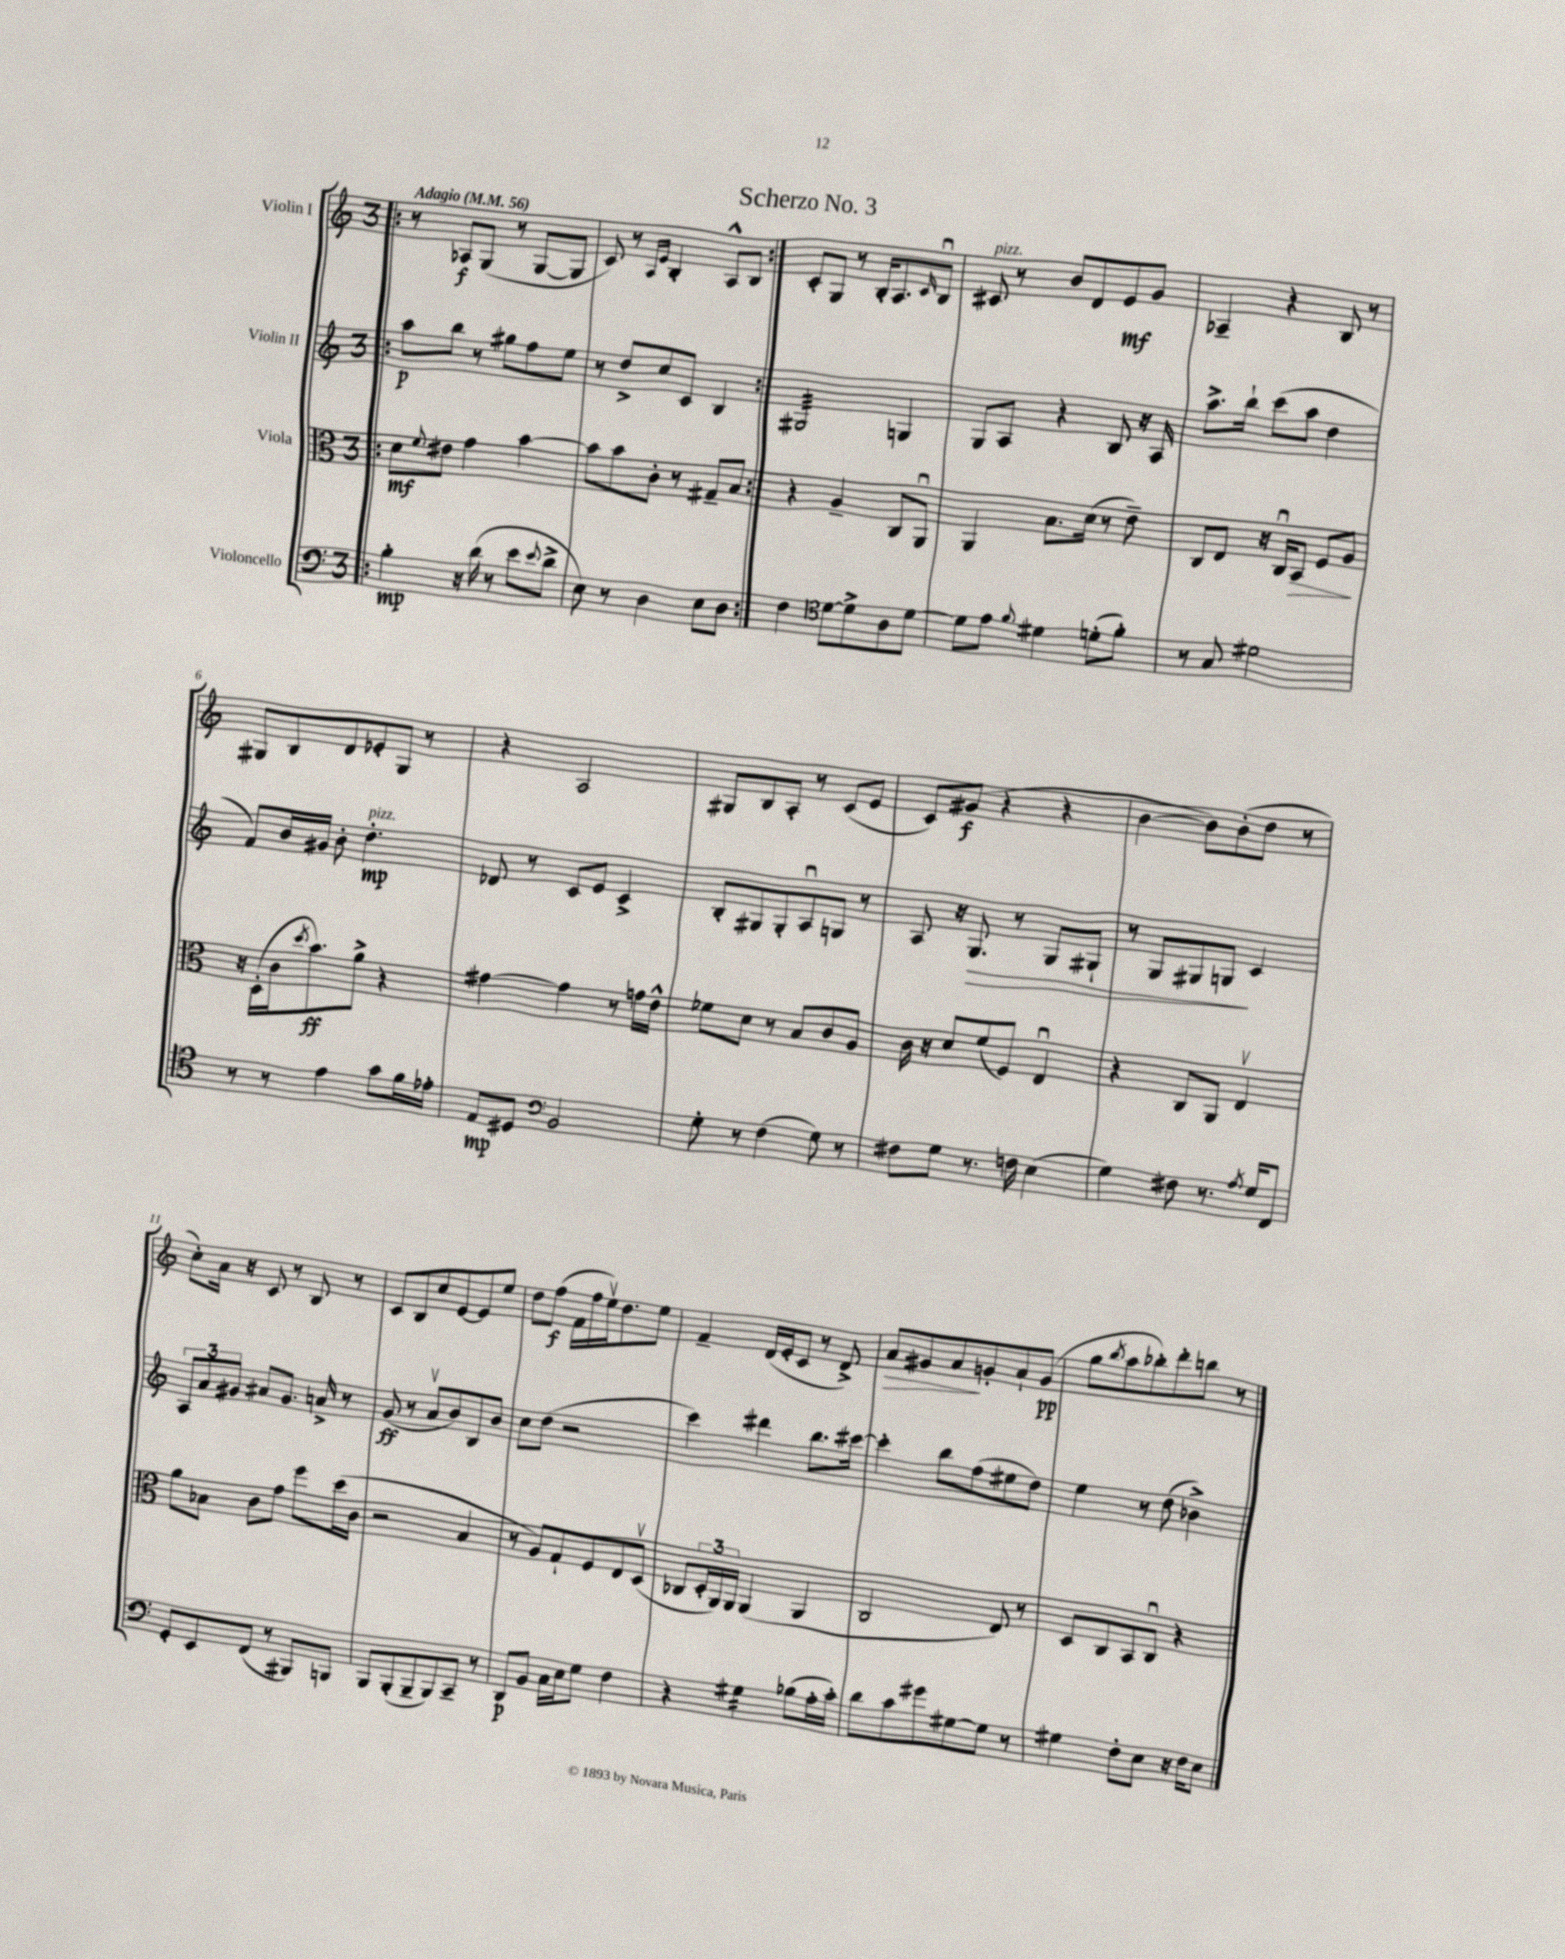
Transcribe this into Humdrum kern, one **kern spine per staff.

**kern	**kern	**kern	**kern
*staff4	*staff3	*staff2	*staff1
*clefF4	*clefC3	*clefG2	*clefG2
*k[]	*k[]	*k[]	*k[]
*M3/4	*M3/4	*M3/4	*M3/4
*MM56	*MM56	*MM56	*MM56
=!|:	=!|:	=!|:	=!|:
4B'\	8d\L	8aa\L	8r
.	8qqf/	.	.
.	8e#\J	8bb\J	8A-/L
16r	4g\	8r	(8G/J
(16d\	.	.	.
8r	.	8gg#\L	8r
8e\L	[4b\	8ff\	[8G/L
8qqe/	.	.	.
8d^\J	.	8ee\J	8G/]J
=	=	=	=
8E\)	8b\]L	8r	8c/)
8r	8b\	8dd^/L	8r
.	.	.	16qqA/LL
.	.	.	16qqe/JJ
4D\	8c'\J	8cc/	4B'/
.	8r	8c/J	.
8E\L	8G#~/L	4B/	8A^^/L
8D\J	8B/J	.	8B/J
=:|!	=:|!	=:|!	=:|!
4F\	4r	2G#/	8c'/L
.	.	.	8G/J
*clefC4	*	*	*
[8d\L	4A~/	.	8r
8d^\]	.	.	16B'/LK
.	.	.	8.A/
8A\	8C/L	4G/	.
.	.	.	16qqc/
[8d\J	8AAu/J	.	8Bu/J
=	=	=	=
8d\]L	4AA/	8G/L	8c#/
8e\J	.	8A/J	8r
8qqf/	.	.	.
4d#\	8.B\L	4r	8b/L
.	.	.	8d/
.	(16d\Jk	.	.
(8d'\L	8r	8B/	8e/
8f'\J)	8e~\)	16r	8g/J
.	.	16A/	.
=	=	=	=
8r	8C/L	8.aa^\L	4A-~/
8G/	8E/J	.	.
.	.	16bb`\Jk	.
2d#\	16r	(8ccc\L	4r
.	16Cu/LK	.	.
.	8BB/J	8aa\J	.
.	8F/L	4dd\	8B/
.	8A/J	.	8r
=	=	=	=
8r	16r	8f/L)	8G#/L
.	(16D'\LL	.	.
8r	16c\J	16b/L	8B/
.	8qdd/	.	.
.	8.b\)	16g#/JJ	.
4e\	.	8b'\	8d/
.	8a^\J	4.dd'\	8e-'/
8g\L	4r	.	8G#/J
16f\L	.	.	8r
16e-'\JJ	.	.	.
=	=	=	=
8E/L	[4g#\	8d-/	4r
8D#/J	.	8r	.
*clefF4	*	*	*
2BB/	4g#\]	8c/L	2A/
.	.	8e/J	.
.	8r	4c^/	.
.	16g\LL	.	.
.	16e^^\JJ	.	.
=	=	=	=
8G'\	8f-\L	8B'/L	8G#/L
8r	8d\J	8G#/	8B/
(4F\	8r	8G#'/	8A'/J
.	8B/L	8Au/	8r
8G\)	8c/	8G/J	(8c/L
8r	8A/J	8r	8e/J
=	=	=	=
8F#\L	16c\	8A/	8c/L)
.	16r	.	.
8G\J	8d/L	16r	(8g#/J
.	.	8.G/	.
8.r	(8f/	.	4r
.	8F/J)	8r	.
16F\	.	.	.
(4E\	4Eu/	8G/L	4r
.	.	8G#`/J	.
=	=	=	=
4G\)	4r	8r	[4b\
.	.	8G/L	.
8F#\	8C/L	8G#/	8b\]L)
8.r	8AA/J	8G/J	(8b'\
.	4Ev/	4c/	8dd\J
8qA/	.	.	.
16G/LK	.	.	.
8FF/J	.	.	8r
=	=	=	=
8GG'/L	8a\L	12A/L	8cc'\L)
.	.	12a/	.
8EE/	8B-\J	.	16a\Jk
.	.	12g#/J	.
.	.	.	16r
(8FF/J	8c\L	8a#/L	8c/
8r	8g\J	8.g#/J	8r
8BBB#/L)	8ff\L	.	8B/
.	.	16a^/	.
8BBB/J	(16dd\L	8r	8r
.	16c\JJ	.	.
=	=	=	=
8BBB/L	2r	(8g/	8c/L
(8BBB'/	.	8r	8B/
8BBB~/	.	8av/L	8cc/
8BBB/)	.	8b/)	[8e/
8CC~/J	4B/	8B/	8e/]
8r	.	8b/J	8ee/J
=	=	=	=
8DD/L	8r	8cc\L	8dd\L
8BB/J	8A/L)	(8dd\J	(8ff\J
16C\LL	8G`/	2r	16f\LL
16E\J	.	.	16ff\
8G\J	8F/	.	16eev\J)
.	.	.	8.dd\
4F\	8E/	.	.
.	(8Dv/J	.	8ee\J
=	=	=	=
4r	8C-/L	4ccc\)	4f~/
.	24D'/L	.	.
.	24AA/)	.	.
.	24AA/JJ	.	.
4G#\	(4AA/	4ddd#\	(16d/LL
.	.	.	16e'/J
.	.	.	8c/J
(8B-\L	4AA/	8.bb\L	8r
16A'\L	.	.	8d^/)
16c'\JJ)	.	[16ccc#\Jk	.
=	=	=	=
8d\L	2C/	4ccc#'\]	8a/L
8c\	.	.	8g#/
8g#\	.	8bb\L	8a/
[8G#\	.	(8ff\	8g'/
8G#\]J	8E/)	8ee#\	8a`/
8r	8r	8dd\J)	(8g/J
=	=	=	=
4G#\	8D/L	4ee\	8gg\L
.	.	.	8qbb/
.	8C/	.	8aa\
8F'\L	8BB/	8r	8bb-'\)
8E\J	8Cu/J	(8dd\	8ddd'\
16r	4r	4b-^\)	8bb\J
16F\LK	.	.	.
8E\J	.	.	8r
==	==	==	==
*-	*-	*-	*-
